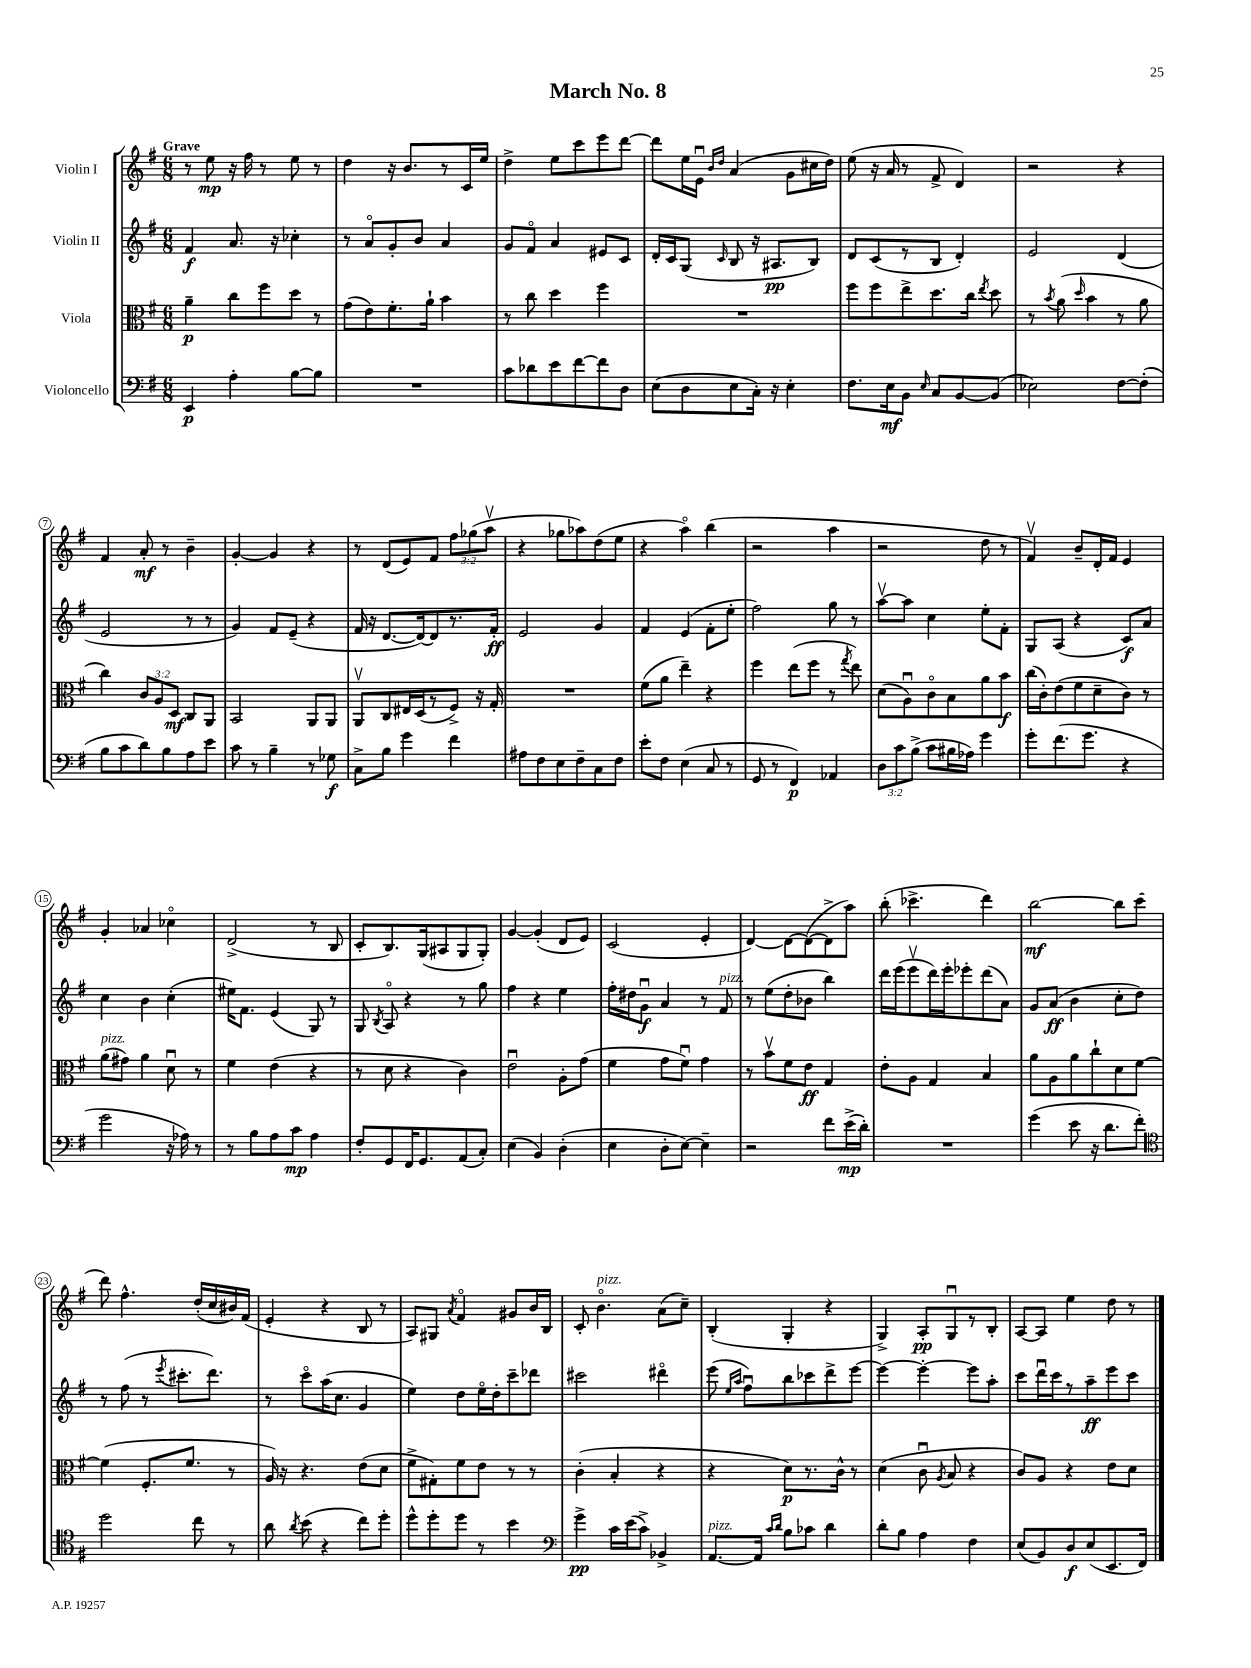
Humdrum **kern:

**kern	**kern	**kern	**kern
*staff4	*staff3	*staff2	*staff1
*clefF4	*clefC3	*clefG2	*clefG2
*k[f#]	*k[f#]	*k[f#]	*k[f#]
*M6/8	*M6/8	*M6/8	*M6/8
4EE	4a~	4f#	8r
.	.	.	8ee
4A'	8cc	8.a	16r
.	.	.	16ff#
.	8ff#	.	8r
.	.	16r	.
[8B	8dd	4cc-'	8ee
8B]	8r	.	8r
=	=	=	=
2.r	(8g	8r	4dd
.	8e)	8ao	.
.	8.f#'	8g'	16r
.	.	.	8.b
.	.	8b	.
.	16a`	.	.
.	4b	4a	8r
.	.	.	16c
.	.	.	16ee
=	=	=	=
8c	8r	8g	4dd^
8d-	8cc	8f#o	.
8e	4dd	4a	8ee
[8f#	.	.	8ccc
8f#]	4ff#	8e#	8eee
8D	.	8c	[8ddd
=	=	=	=
(8E	2.r	16d'	8ddd]
.	.	16c	.
8D	.	(8G	16ee
.	.	.	16eu
.	.	.	16qqb
.	.	16qqc	16qqdd
8E	.	8B	(4a
16C')	.	16r	.
16r	.	8.A#	.
4E'	.	.	8g
.	.	8B)	16cc#
.	.	.	16dd)
=	=	=	=
8.F#	8ff#	8d	(8ee
.	8ff#	(8c	16r
16E	.	.	16a
8BB	8ee^	8r	8r
16qqE	.	.	.
8C	8.dd	8B	8f#^
[8BB	.	4d')	4d)
.	16cc	.	.
.	8qee	.	.
(8BB]	8dd	.	.
=	=	=	=
2E-)	8r	2e	2r
.	8qb	.	.
.	(8a	.	.
.	16qqdd	.	.
.	4b	.	.
[8F#	8r	(4d	4r
(8F#']	8a	.	.
=	=	=	=
8B	4cc)	2e	4f#
8c	.	.	.
8d)	12c	.	8a'
.	12A	.	.
8B	.	.	8r
.	12D	.	.
8A	8C	8r	4b~
8e	8AA	8r	.
=	=	=	=
8c	2BB	4g)	[4g'
8r	.	.	.
4B~	.	8f#	4g]
.	.	(8e~	.
8r	8AA	4r	4r
8G-	8AA	.	.
=	=	=	=
8C^	8AAv	16f#	8r
.	.	16r	.
8B	8C	[8.d	(8d
4g	16E#	.	8e)
.	(16D	16d_)	.
.	8r	8d]	8f#
4f#	8F#^)	8.r	12ff#
.	.	.	(12gg-
.	16r	.	.
.	.	.	12aav
.	16G'	16f#'	.
=	=	=	=
8A#	2.r	2e	4r
8F#	.	.	.
8E	.	.	8gg-
8F#~	.	.	8aa-)
8C	.	4g	(8dd
8F#	.	.	8ee
=	=	=	=
8e'	(8f#	4f#	4r
8F#	8a	.	.
(4E	4ee~)	(4e	4aao)
8C	4r	8f#'	(4bb
8r	.	8ee'	.
=	=	=	=
8GG	4ff#	2ff#)	2r
8r	.	.	.
4FF#)	(8ee	.	.
.	8ff#	.	.
4AA-	8r	8gg	4aa
.	8qgg	.	.
.	8ee)	8r	.
=	=	=	=
12D	(8d	[8aav	2r
12c	.	.	.
.	8Au)	8aa]	.
(12B^	.	.	.
8c	8co	4cc	.
16B#	8B	.	.
16A-)	.	.	.
4g	8a	8ee'	8dd
.	8b	8f#'	8r
=	=	=	=
8g'	(16cc	8G	4f#v)
.	16c')	.	.
(8.f#	(8e	(8A	.
.	8f#	4r	8b~
8.g	.	.	.
.	8d~	.	16d'
.	.	.	16f#
4r	8c)	8c)	4e
.	8r	8a	.
=	=	=	=
2g	(8a	4cc	4g'
.	8g#)	.	.
.	4a	4b	4a-
16r	8du	(4cc'	4cc-o
16A-)	.	.	.
8r	8r	.	.
=	=	=	=
8r	4f#	16ee#)	(2d^
.	.	8.f#	.
8B	.	.	.
8A	(4e	(4e	.
8c	.	.	.
4A	4r	8G)	8r
.	.	8r	8B
=	=	=	=
8F#'	8r	8G	8c'
.	.	8qB	.
8GG	8d	8Ao	8.B)
16FF#	4r	4r	.
8.GG	.	.	(16G
.	.	.	8A#
(8AA	4c)	8r	8G
8C')	.	8gg	8G')
=	=	=	=
(4E	2eu	4ff#	[4g
4BB)	.	4r	(4g']
(4D'	8A'	4ee	8d
.	(8g	.	8e)
=	=	=	=
4E	4f#	16ff#'	(2c
.	.	16dd#	.
.	.	8gu	.
8D'	8g	4a	.
[8E)	8f#u)	.	.
4E~]	4g	8r	4e'
.	.	8f#	.
=	=	=	=
2r	8r	8r	[4d)
.	8bv	(8ee	.
.	8f#	8dd'	8d_
.	8e	8b-	(8d_
8f#	4G	4bb)	8d^]
(16e^	.	.	8aa)
16d')	.	.	.
=	=	=	=
2.r	8e'	16ddd	(8bb'
.	.	(16eee	.
.	8A	8eeev	4.ccc-^
.	4G	16ddd)	.
.	.	16eee'	.
.	.	8eee-'	.
.	4B	(8ddd	4ddd)
.	.	8a)	.
=	=	=	=
(4g	8a	8g	[2bb
.	8A	(8a	.
8e	8a	4b	.
16r	8cc`	.	.
8.d	.	.	.
.	8d	8cc'	8bb]
8f#')	[8f#	8dd)	(8ccc
=	=	=	=
*clefC4	*	*	*
2dd	(4f#]	8r	8ddd)
.	.	(8ff#	4.ff#^^
.	8.F#'	8r	.
.	.	8qeee	.
.	.	8.ccc#'	.
.	8.f#	.	.
8cc	.	.	(16dd'
.	.	8.ddd)	16cc
8r	8r	.	16b#)
.	.	.	(16f#
=	=	=	=
8a	16A)	8r	4e'
.	16r	.	.
8qa	.	.	.
(8b	4.r	8ccco	.
4r	.	(16aa	4r
.	.	8.cc	.
8cc)	(8e	4g	8B
8dd'	8d	.	8r
=	=	=	=
8dd^^	8f#^	4ee)	8A)
8dd'	8G#')	.	8G#
.	.	.	8qa
8dd	8f#	8dd	4f#o
8r	8e	16eeo	.
.	.	16dd'	.
4b	8r	8ccc~	8g#
.	8r	8ddd-	16b
.	.	.	16B
=	=	=	=
*clefF4	*	*	*
4g^	(4c'	2ccc#	8c'
.	.	.	4.bo
16c	4B'	.	.
(16e	.	.	.
8c^)	.	.	.
4BB-^	4r	4ddd#o	(8a
.	.	.	8cc~)
=	=	=	=
[8.AA	4r	(8eee	(4B'
.	.	16qqee	.
.	.	16qqaa	.
.	.	8ff#u)	.
16AA]	.	.	.
16qqc	.	.	.
16qqd	.	.	.
8B	8d)	8bb	4G'
8c-	8.r	8ccc-	.
4d	.	8ddd^	4r
.	16c^^	.	.
.	8r	[8eee	.
=	=	=	=
8d'	(4d	4eee_	4G^)
8B	.	.	.
4A	8cu	4eee'_	8A'
.	8qA	.	.
.	8B	.	8Gu
4F#	4r	8eee]	8r
.	.	8aa'	8B'
=	=	=	=
(8E	8c)	8ccc	[8A
8BB)	8A	16dddu	8A]
.	.	16ccc	.
8D	4r	8r	4ee
(8E	.	8aa~	.
8.EE	8e	8eee	8dd
.	8d	8ccc	8r
16FF#)	.	.	.
==	==	==	==
*-	*-	*-	*-
